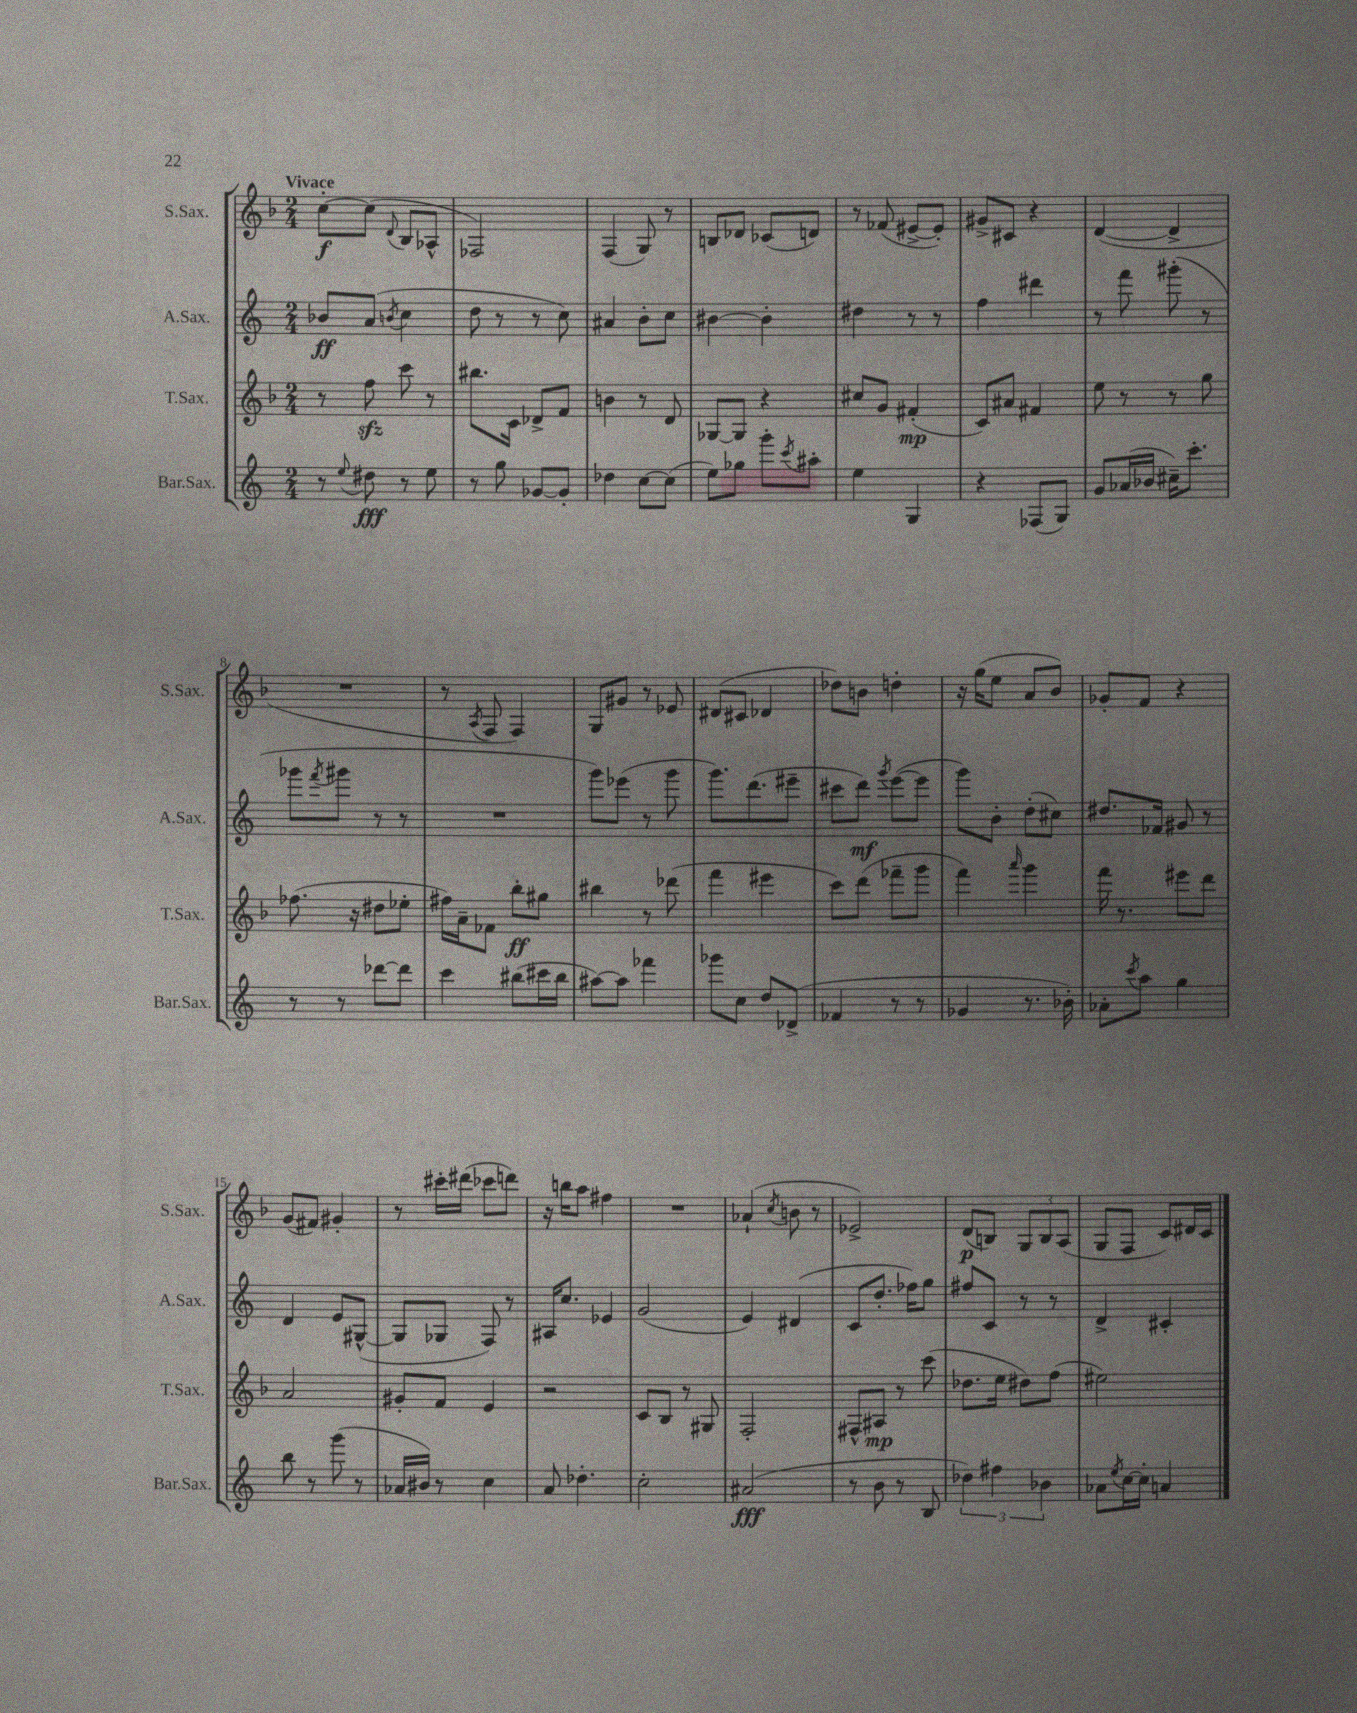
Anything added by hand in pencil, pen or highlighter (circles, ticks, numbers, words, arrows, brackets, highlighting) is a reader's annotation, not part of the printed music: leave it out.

**kern	**dynam	**kern	**dynam	**kern	**dynam	**kern	**dynam
*part4	*part4	*part3	*part3	*part2	*part2	*part1	*part1
*staff4	*staff4	*staff3	*staff3	*staff2	*staff2	*staff1	*staff1
*I"Bar.Sax.	*	*I"T.Sax.	*	*I"A.Sax.	*	*I"S.Sax.	*
*I'Bar.Sax.	*	*I'T.Sax.	*	*I'A.Sax.	*	*I'S.Sax.	*
*clefG2	*	*clefG2	*	*clefG2	*	*clefG2	*
*k[]	*	*k[b-]	*	*k[]	*	*k[b-]	*
*M2/4	*	*M2/4	*	*M2/4	*	*M2/4	*
=1	=1	=1	=1	=1	=1	=1	=1
!	!	!	!	!	!	!LO:TX:a:B:t=Vivace	!
8r	.	8r	.	8b-X/L	ff	[8cc'\L	f
8qqee/	.	.	.	.	.	.	.
8dd#X\	fff	8ffzz\	.	(8a/J	.	(8cc\J]	.
.	.	.	.	8qbn/	.	8qqd/	.
8r	.	8ccc\	.	4cc\	.	8B-/L	.
8ee\	.	8r	.	.	.	8A-X^^/J	.
=2	=2	=2	=2	=2	=2	=2	=2
8r	.	8.bb#X\L	.	8dd\	.	2F-X/)	.
8gg\	.	.	.	8r	.	.	.
.	.	16c\Jk	.	.	.	.	.
[8g-X/L	.	8d-X^/L	.	8r	.	.	.
8g-'/J]	.	8f/J	.	8cc\)	.	.	.
=3	=3	=3	=3	=3	=3	=3	=3
4dd-X\	.	4bn\	.	4a#X/	.	(4F/	.
[8cc\L	.	8r	.	8b'\L	.	8G/)	.
(8cc\J]	.	8d/	.	8cc\J	.	8r	.
=4	=4	=4	=4	=4	=4	=4	=4
8ee\L)	.	[8G-X/L	.	[4b#X\	.	8Bn/L	.
8gg-X\J	.	8G-/J]	.	.	.	8d-X/J	.
8ggg'\L	.	4r	.	4b#'\]	.	(8c-X/L	.
8qccc/	.	.	.	.	.	.	.
8aa#X'\J	.	.	.	.	.	8dn/J)	.
=5	=5	=5	=5	=5	=5	=5	=5
4ee\	.	8cc#X/L	.	4dd#X\	.	8r	.
.	.	8g/J	.	.	.	(8f-X/	.
4G/	.	(4f#X'/	mp	8r	.	[8e#X^/L	.
.	.	.	.	8r	.	8e#'/J])	.
=6	=6	=6	=6	=6	=6	=6	=6
4r	.	8c/L)	.	4ff\	.	8g#X^/L	.
.	.	8a#X/J	.	.	.	8c#X/J	.
(8F-X/L	.	4f#X/	.	4ddd#X\	.	4r	.
8G/J)	.	.	.	.	.	.	.
=7	=7	=7	=7	=7	=7	=7	=7
8g/L	.	8ee\	.	8r	.	([4d/	.
(16a-X/L	.	8r	.	8fff\	.	.	.
16b-X/JJ	.	.	.	.	.	.	.
16cc#X~\KL)	.	8r	.	(8ggg#X'\	.	4d^/]	.
8.ccc'\J	.	.	.	.	.	.	.
.	.	8gg\	.	8r	.	.	.
!!LO:LB:g=z
=8	=8	=8	=8	=8	=8	=8	=8
8r	.	(8.ff-X\	.	8ggg-X\L	.	2r	.
.	.	.	.	8qfff/	.	.	.
8r	.	.	.	8ggg#X\J	.	.	.
.	.	16r	.	.	.	.	.
[8ddd-X\L	.	8dd#X\L	.	8r	.	.	.
8ddd-\J]	.	8ee-X'\J	.	8r	.	.	.
=9	=9	=9	=9	=9	=9	=9	=9
4ccc\	.	16ff#X\LL)	.	2r	.	8r	.
.	.	16a~\J	.	.	.	.	.
.	.	.	.	.	.	8qA/	.
.	.	8f-X\J	.	.	.	8F/	.
(8bb#X\L	.	8bb-'\L	ff	.	.	4F/)	.
16ccc#X\L	.	8gg#X\J	.	.	.	.	.
16bb#\JJ	.	.	.	.	.	.	.
=10	=10	=10	=10	=10	=10	=10	=10
[8aa#X\L)	.	4bb#X\	.	8ggg\L)	.	8G/L	.
8aa#\J]	.	.	.	(8eee-X\J	.	8g#X/J	.
4fff-X\	.	8r	.	8r	.	8r	.
.	.	(8ddd-X\	.	8ggg\	.	8e-X/	.
=11	=11	=11	=11	=11	=11	=11	=11
8ggg-X\L	.	4fff\	.	8.ggg\L)	.	(8d#X/L	.
8cc\J	.	.	.	.	.	8c#X/J	.
.	.	.	.	(8.ddd\	.	.	.
8dd/L	.	4eee#X\	.	.	.	4d-X/	.
(8d-X^/J	.	.	.	8eee#X~\J	.	.	.
=12	=12	=12	=12	=12	=12	=12	=12
4f-X/	.	8ccc\L)	.	8ccc#X\L	.	8dd-X\L)	.
.	.	(8ddd\J	.	8ddd\J)	mf	8bn\J	.
.	.	.	.	8qggg/	.	.	.
8r	.	8fff-X~\L	.	([8eee\L	.	4ddn'\	.
8r	.	8ggg\J	.	8eee\J]	.	.	.
=13	=13	=13	=13	=13	=13	=13	=13
4g-X/	.	4fff\)	.	8ggg\L)	.	16r	.
.	.	.	.	.	.	(16gg\KL	.
.	.	.	.	8b'\J	.	8ee\J	.
.	.	16qqaaa/	.	.	.	.	.
8.r	.	4ggg\	.	(8dd'\L	.	8a/L	.
.	.	.	.	8cc#X\J)	.	8b-/J)	.
16b-X'\)	.	.	.	.	.	.	.
=14	=14	=14	=14	=14	=14	=14	=14
8a-X'\L	.	16fff\	.	8.dd#X/L	.	8g-X'/L	.
.	.	8.r	.	.	.	.	.
8qccc/	.	.	.	.	.	.	.
8aa\J	.	.	.	.	.	8f/J	.
.	.	.	.	16f-X/Jk	.	.	.
4gg\	.	8eee#X\L	.	8g#X/	.	4r	.
.	.	8ddd\J	.	8r	.	.	.
!!LO:LB:g=z
=15	=15	=15	=15	=15	=15	=15	=15
8bb\	.	2a/	.	4d/	.	(8g/L	.
8r	.	.	.	.	.	8f#X/J)	.
(8ggg\	.	.	.	8e/L	.	4g#X'/	.
8r	.	.	.	([8G#X^^/J	.	.	.
=16	=16	=16	=16	=16	=16	=16	=16
16a-X/LL	.	8g#X'/L	.	8G#/L]	.	8r	.
16b#X/JJ)	.	.	.	.	.	.	.
8r	.	8f/J	.	8G-X/J	.	16ccc#X'\LL	.
.	.	.	.	.	.	(16ddd#X\JJ	.
4cc\	.	4e/	.	8F/)	.	8ccc-X\L	.
.	.	.	.	8r	.	8dddn\J)	.
=17	=17	=17	=17	=17	=17	=17	=17
8a/	.	2r	.	16A#X/KL	.	16r	.
.	.	.	.	8.cc/J	.	16bbn\KL	.
4.dd-X'\	.	.	.	.	.	8aa\J	.
.	.	.	.	4e-X/	.	4ff#X\	.
=18	=18	=18	=18	=18	=18	=18	=18
2cc'\	.	8c/L	.	(2g/	.	2r	.
.	.	8B-/J	.	.	.	.	.
.	.	8r	.	.	.	.	.
.	.	8G#X/	.	.	.	.	.
=19	=19	=19	=19	=19	=19	=19	=19
(2a#X/	fff	2F'/	.	4e/)	.	(4a-X`/	.
.	.	.	.	.	.	8qcc/	.
.	.	.	.	(4d#X/	.	8bn\	.
.	.	.	.	.	.	8r	.
=20	=20	=20	=20	=20	=20	=20	=20
8r	.	8F#X^^/L	.	8c/L	.	2e-X^/)	.
8b\	.	8A#X/J	mp	8.dd'/J	.	.	.
8r	.	8r	.	.	.	.	.
.	.	.	.	16ff-X\KL)	.	.	.
8B/	.	(8ccc\	.	8gg\J	.	.	.
=21	=21	=21	=21	=21	=21	=21	=21
6dd-X\)	.	8.dd-X\L	.	8ff#X/L	.	(8d/L	p
.	.	.	.	8c/J	.	8Bn/J)	.
6ff#X\	.	.	.	.	.	.	.
.	.	16ee\Jk	.	.	.	.	.
.	.	8dd#X\L)	.	8r	.	12G/L	.
6b-X\	.	.	.	.	.	12B/	.
.	.	(8ff\J	.	8r	.	.	.
.	.	.	.	.	.	(12A/J	.
=22	=22	=22	=22	=22	=22	=22	=22
8a-X\L	.	2ee#X\)	.	4d^/	.	8G/L	.
8qee/	.	.	.	.	.	.	.
[16cc\L	.	.	.	.	.	8F/J	.
16cc'\JJ]	.	.	.	.	.	.	.
4an/	.	.	.	4c#X'/	.	8c/L)	.
.	.	.	.	.	.	16d#X/L	.
.	.	.	.	.	.	16c/JJ	.
==	==	==	==	==	==	==	==
*-	*-	*-	*-	*-	*-	*-	*-
